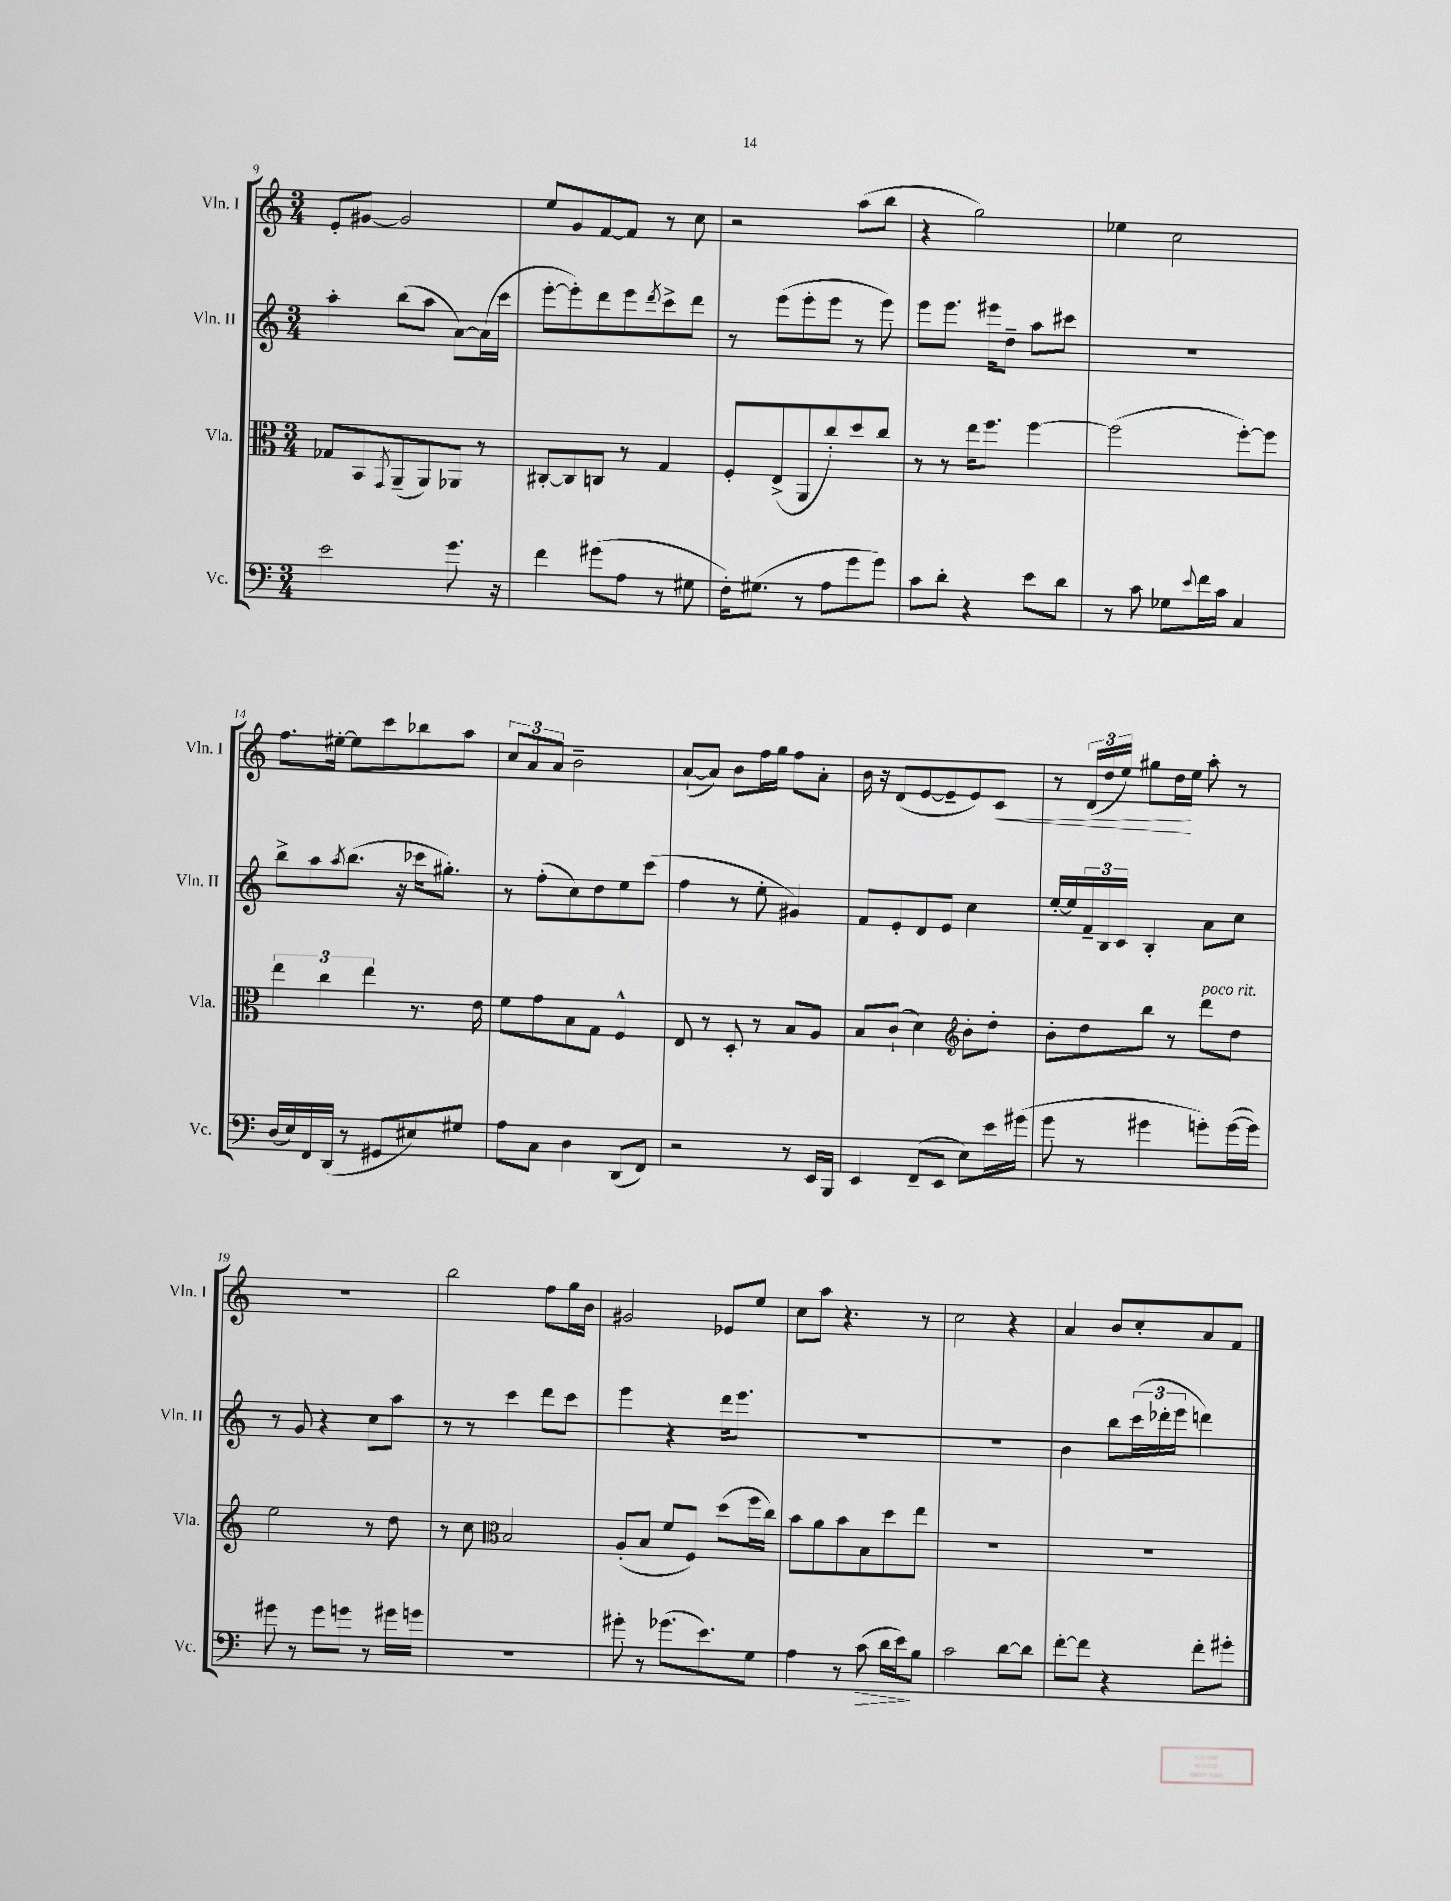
<<
\new StaffGroup <<
\new Staff = "s0" \with { instrumentName = "Vln. I" shortInstrumentName = "Vln. I" } {
    \clef treble \key c \major \numericTimeSignature \time 3/4
    e'8-. gis'8~ gis'2 |
    e''8 g'8 f'8~ f'8 r8 c''8 |
    r2 a''8( b''8 |
    r4 g''2) |
    ees''4 c''2 |
    f''8. eis''16~-. eis''8 c'''8 bes''8 a''8 |
    \tuplet 3/2 { c''8 a'8 a'8 } b'2-- |
    a'8~-!( a'8) b'8 f''16 g''16 f''8 a'8-. |
    b'16 r16 d'8( e'8~ e'8-- e'8) c'8\< |
    r8 \tuplet 3/2 { d'16( d''16 e''16) } gis''8 d''16\! e''16 a''8-. r8 |
    R2. |
    b''2 f''8 g''16 b'16 |
    gis'2 ees'8 e''8 |
    c''8 a''8 r4. r8 |
    c''2 r4 |
    a'4 b'8 c''8-. a'8 f'8 \bar "|." |
}
\new Staff = "s1" \with { instrumentName = "Vln. II" shortInstrumentName = "Vln. II" } {
    \clef treble \key c \major \numericTimeSignature \time 3/4
    a''4-. b''8( a''8 a'8~) a'16( c'''16 |
    e'''8~-. e'''8-.) d'''8 e'''8 \acciaccatura { d'''8 } c'''8-> d'''8 |
    r8 e'''8( e'''8-. e'''8 r8 e'''8) |
    e'''8 e'''8. eis'''16 d''8-- a''8 cis'''8 |
    R2. |
    b''8-> a''8 \acciaccatura { a''8 } b''8.( r16 ces'''16 gis''8.-.) |
    r8 f''8-.( c''8) d''8 e''8 c'''8( |
    f''4 r8 e''8-. gis'4) |
    f'8 e'8-. d'8 e'8 c''4 |
    e''16~-. e''16 \tuplet 3/2 { f'16-- b16 c'16 } b4-. a'8 c''8 |
    r8 g'8 r4 c''8 a''8 |
    r8 r8 c'''4 d'''8 c'''8 |
    e'''4 r4 d'''16 e'''8. |
    R2. |
    R2. |
    b'4 b''8 \tuplet 3/2 { c'''16( des'''16-. e'''16 } d'''4) \bar "|." |
}
\new Staff = "s2" \with { instrumentName = "Vla." shortInstrumentName = "Vla." } {
    \clef alto \key c \major \numericTimeSignature \time 3/4
    ges8 b,8 \acciaccatura { g,8 } a,8--( a,8) aes,8 r8 |
    cis8~-. cis8 c8 r8 g4 |
    f8-. e8->( a,8 c''8-.) d''8 c''8 |
    r8 r8 e''16 f''8. f''4~ |
    f''2( f''8~-.) f''8 |
    \tuplet 3/2 { e''4 c''4 e''4 } r8. e'16 |
    f'8 g'8 b8 g8 f4-^ |
    e8 r8 d8-. r8 b8 a8 |
    b8 c'8-!( d'4) \clef treble b'8-. d''8-. |
    b'8-. d''8 b''8 r8 d'''8^\markup { \italic "poco rit." } d''8 |
    e''2 r8 d''8 |
    r8 c''8 \clef alto b2 |
    a8-.( b8 f'8 f8) d''8( f''16 c''16) |
    b'8 a'8 b'8 b8 d''8 e''8 |
    R2. |
    R2. \bar "|." |
}
\new Staff = "s3" \with { instrumentName = "Vc." shortInstrumentName = "Vc." } {
    \clef bass \key c \major \numericTimeSignature \time 3/4
    e'2 g'8. r16 |
    f'4 gis'8( a8 r8 gis8 |
    f16-.) gis8.( r8 a8 g'8 g'8) |
    c'8 d'8-. r4 e'8 d'8 |
    r8 c'8 ges8 \appoggiatura { e'8 } f'16 c'16 c4 |
    d16( e16) f,16 d,16( r8 gis,8 eis8) gis8 |
    a8 c8 d4 d,8( f,8) |
    r2 r8 e,16 b,,16 |
    e,4 f,8--( e,8 e8) e'16 gis'16( |
    g'8 r8 gis'4 g'8-.) g'16~( g'16) |
    gis'8 r8 gis'8 g'8 r8 gis'16 g'16 |
    R2. |
    gis'8-. r8 ges'8.( e'8.) g8 |
    a4 r8 c'8\>( d'16 e'16\!) b8 |
    c'2 d'8~ d'8 |
    f'8~-. f'8 r4 f'8-. gis'8-. \bar "|." |
}
>>
>>
\layout { \context { \Score currentBarNumber = #9 } }
